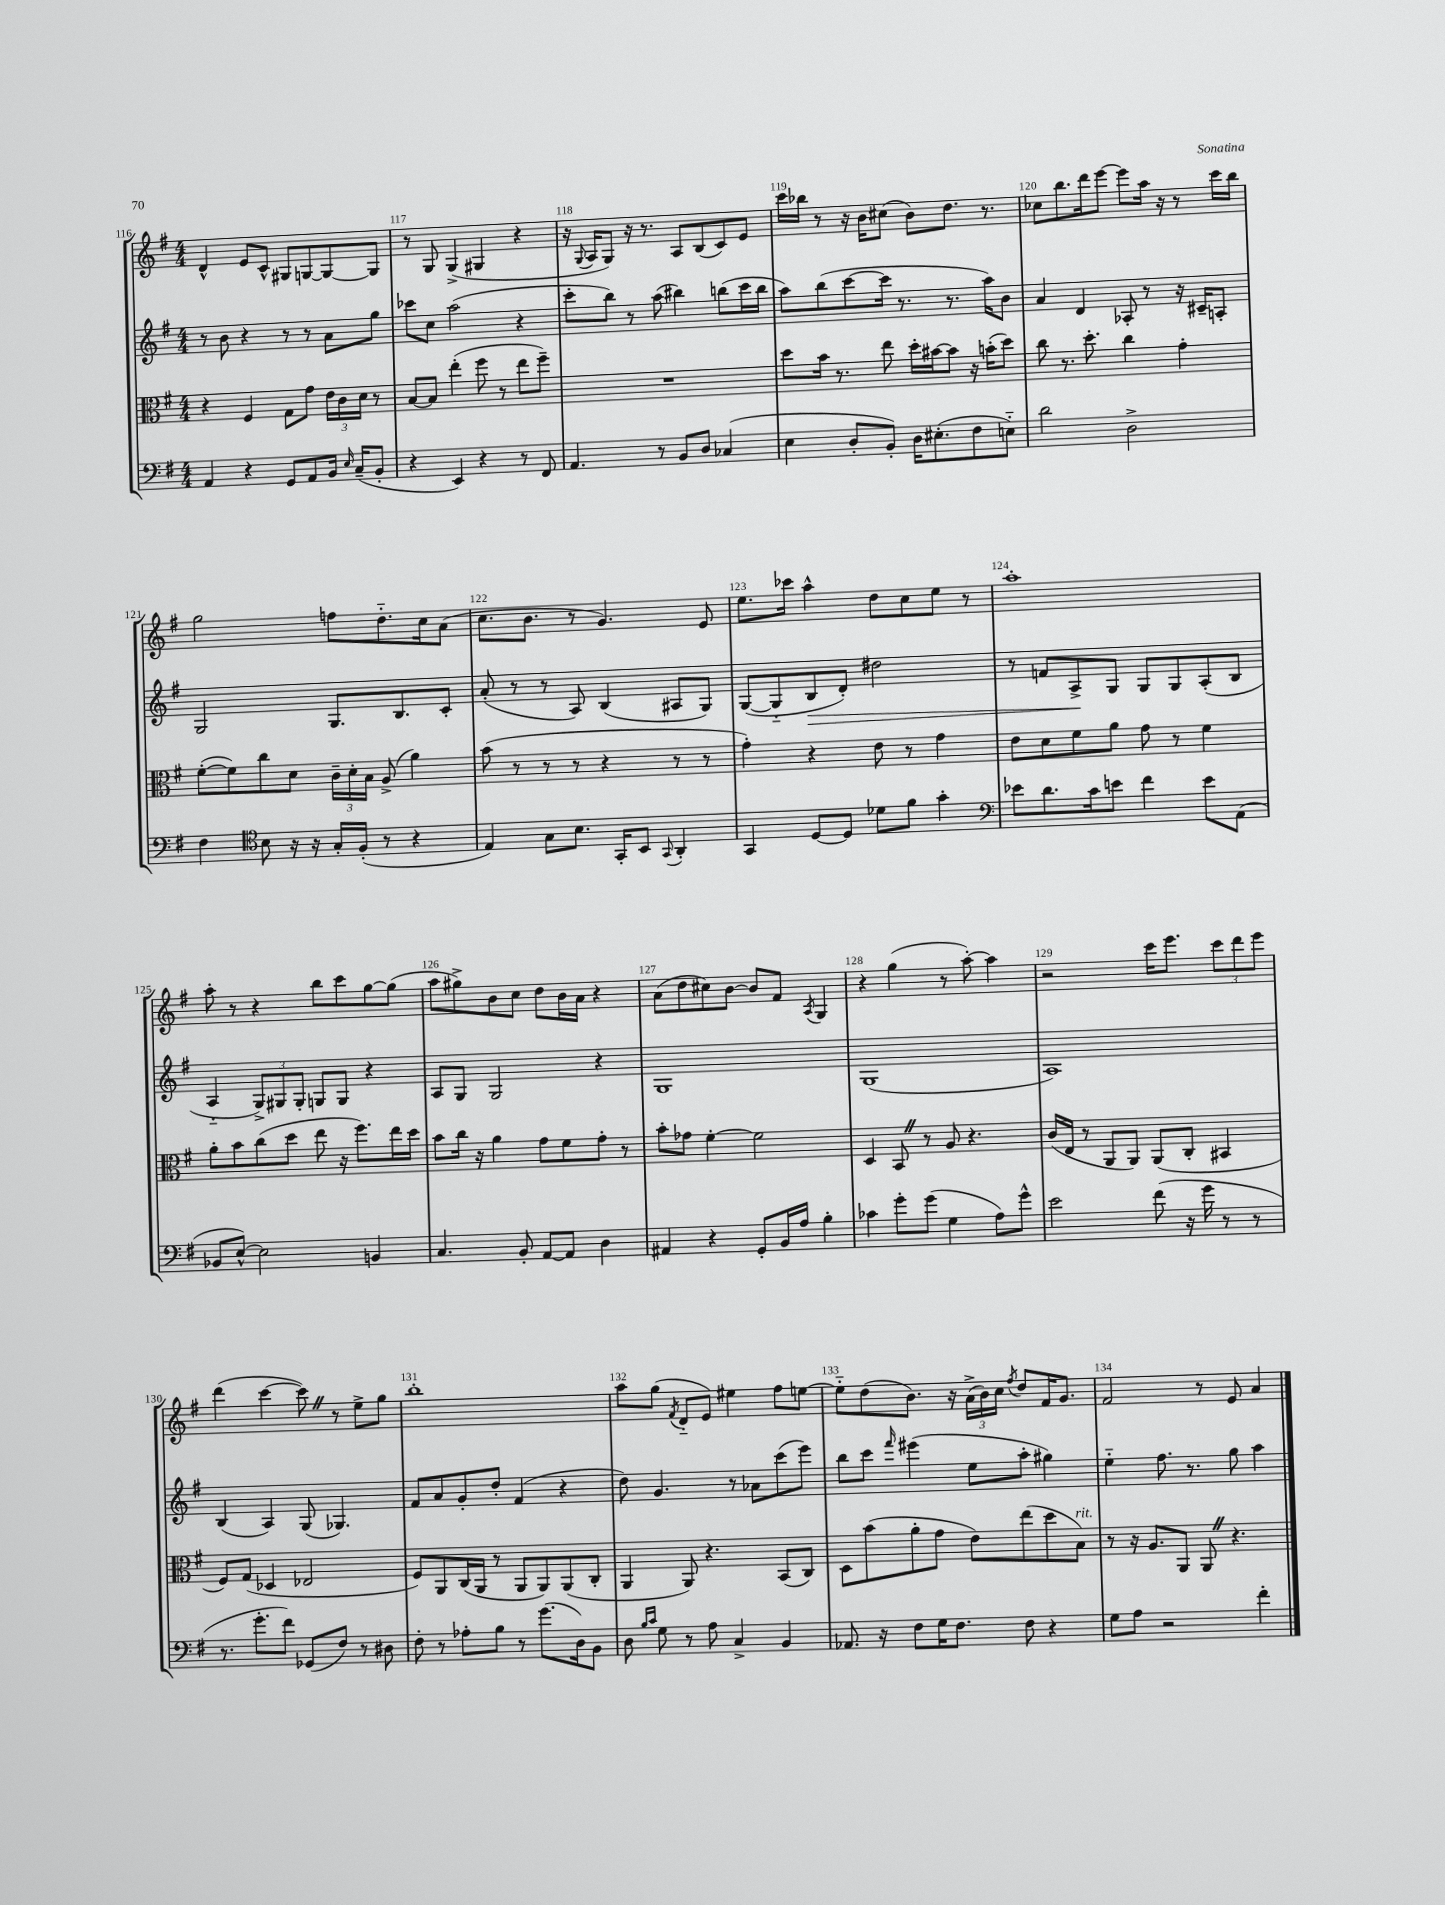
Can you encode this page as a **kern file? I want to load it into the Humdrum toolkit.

**kern	**kern	**kern	**kern
*staff4	*staff3	*staff2	*staff1
*clefF4	*clefC3	*clefG2	*clefG2
*k[f#]	*k[f#]	*k[f#]	*k[f#]
*M4/4	*M4/4	*M4/4	*M4/4
4AA	4r	8r	4d^^
.	.	8b	.
4r	4F#	4r	8e
.	.	.	8c^^
8GG	8G	8r	8G#
8AA	8g	8r	[8G
16BB	24e	8a	8G_
.	24c	.	.
16qqE	.	.	.
(16C~	.	.	.
.	24d	.	.
8BB'	8r	8gg	8G]
=	=	=	=
4r	[8B	8ccc-	8r
.	8B]	8cc	8G
4EE)	(4ee'	(2aa	(4G^
4r	8ff#	.	4G#
.	8r	.	.
8r	8ee	4r	4r
8FF#	8ff#~)	.	.
=	=	=	=
4.AA	1r	8ccc'	16r
.	.	.	8qqG
.	.	.	16A
.	.	8bb)	8G)
.	.	8r	16r
.	.	.	8.r
8r	.	(8aa	.
8BB	.	4bb#)	8A
8D	.	.	(8B
(4C-	.	(8bb	8c)
.	.	16ccc	8e
.	.	16bb	.
=	=	=	=
4E	8dd	8aa)	16ccc
.	.	.	16bb-
.	16b	(8bb	8r
.	8.r	.	.
8D'	.	[8ccc	16r
.	.	.	16b
8BB')	8ee	16ccc]	(8cc#
.	.	8.r	.
16D	16dd'	.	8b)
(8.E#'	[16b#	.	.
.	8b#]	8.r	8.dd
8F#	16r	.	.
.	(16b'	16aa)	8.r
8E'~)	8dd)	8b	.
=	=	=	=
2d	8cc	4a	8cc-
.	8.r	.	8.bb
.	.	4d	.
.	8.dd'	.	16ddd
.	.	.	[8eee
2D^	4cc	8A-'	8eee]
.	.	8r	16aa
.	.	.	16r
.	4g'	16r	8r
.	.	16c#~	.
.	.	8A'	16ccc
.	.	.	16bb
=	=	=	=
4F#	([8f#'	2G	2gg
.	8f#])	.	.
*clefC4	*	*	*
8B	8cc	.	.
16r	8d	.	.
16r	.	.	.
16G'	24c~	8.G	8ff
.	24d'	.	.
(16F#'	.	.	.
.	24B	.	.
8r	(8A^	.	8.dd'~
.	.	8.B	.
4r	4a)	.	.
.	.	.	16cc
.	.	8c'	(8a
=	=	=	=
4E)	(8b	(8a'	8.cc
.	8r	8r	.
.	.	.	8.b
8G	8r	8r	.
8.B	8r	8A)	8r
.	4r	(4B	4.g)
16GG'	.	.	.
8BB	.	.	.
8qqGG	.	.	.
4AA'	8r	8A#	.
.	8r	8G)	8e
=	=	=	=
4GG	4g')	([8G	8.ee
.	.	8G'~]	.
.	.	.	16ccc-
[8D	4r	8B	4aa^^
8D]	.	8d')	.
8d-	8e	2dd#	8dd
8f#	8r	.	8cc
4g'	4g	.	8ee
.	.	.	8r
=	=	=	=
*clefF4	*	*	*
8e-	8e	8r	1aa'
8.d	8d	8f	.
.	8f#	8A^	.
16c	.	.	.
8e	8a	8G	.
4f#	8g	8G	.
.	8r	8G	.
8e	4f#	(8A'	.
(8AA	.	8B	.
=	=	=	=
8BB-	8a'	4A'~	8aa'
[8E^^)	8b	.	8r
2E]	(8cc	12G^)	4r
.	.	12G#	.
.	8dd	.	.
.	.	12G#'	.
.	8ee	8G	8bb
.	16r	8G	8ccc
.	8.ff#)	.	.
4BB	.	4r	[8gg
.	16ee	.	(8gg]
.	16dd	.	.
=	=	=	=
4.C	8b	8A	8aa
.	16cc	8G	8gg#^)
.	16r	.	.
.	4a	2G	8b
8BB'	.	.	8cc
[8AA	8g	.	8dd
8AA]	8f#	.	16b
.	.	.	16a
4D	8g'	4r	4r
.	8r	.	.
=	=	=	=
4AA#	8b'	1G	(8a
.	8g-	.	8dd
4r	[4f#'	.	8cc#)
.	.	.	[8b
8GG'	2f#]	.	8b]
16BB	.	.	8f#
16A	.	.	.
.	.	.	8qA
4B'	.	.	4G
=	=	=	=
4c-	4D	(1G	4r
8g'	8BB	.	(4gg
(8g	8r	.	.
4G	8A	.	8r
.	4.r	.	[8aa')
8A)	.	.	4aa]
8g^^	.	.	.
=	=	=	=
2e	(16c	1A)	2r
.	16E	.	.
.	8r	.	.
.	8AA	.	.
.	8AA)	.	.
(8f#	(8AA	.	16ccc
.	.	.	8.eee
16r	8C'	.	.
16g	.	.	.
8r	4BB#	.	12ccc
.	.	.	12ddd
8r	.	.	.
.	.	.	12eee
=	=	=	=
8.r	8F#)	(4B	(4ddd
.	(8G	.	.
8.g'	.	.	.
.	4D-	4A)	[4ccc
8f#)	.	.	.
(8GG-	2E-	(8G	8ccc])
8F#)	.	4.G-)	8r
8r	.	.	8ee^
8D#	.	.	8gg
=	=	=	=
8F#'	8F#)	8f#	1bb'
8r	8AA	8a	.
8A-'	(16C	8g'	.
.	16AA	.	.
8B	8r	8dd'	.
8r	8AA	(4f#	.
(8.g	8AA)	.	.
.	(8AA	4r	.
16D)	.	.	.
8BB	8C'	.	.
=	=	=	=
8D	4AA	8dd)	8aa
16qqB	.	.	.
16qqc	.	.	.
8G	.	4.g	(8gg
.	.	.	8qf#
8r	8AA)	.	8d'~
8A	4.r	.	8e)
4C^	.	8r	4ee#
.	.	8a-	.
4BB	(8BB	(8ccc	8ff#
.	8C)	8eee)	[8ee
=	=	=	=
8.AA-	8D	8bb	8ee'~]
.	(8b	8ccc	(8dd
16r	.	.	.
.	.	16qqfff#	.
8F#	8a'	(4eee#	8.b)
16G	8g	.	.
8.F#	.	.	16r
.	8e)	8ee	(24a^
.	.	.	24b)
.	.	.	24cc
.	.	.	8qff#
8F#	(8ee	8aa'	8dd
4r	8dd	4gg#)	16f#
.	.	.	8.g
.	8B)	.	.
=	=	=	=
8G	8r	4ee'~	2f#
8A	16r	.	.
.	8.A	.	.
2r	.	8.ff#	.
.	8AA	.	.
.	.	8.r	.
.	8AA	.	8r
.	4.r	8gg	8e
4f#'	.	4aa	4a
==	==	==	==
*-	*-	*-	*-
